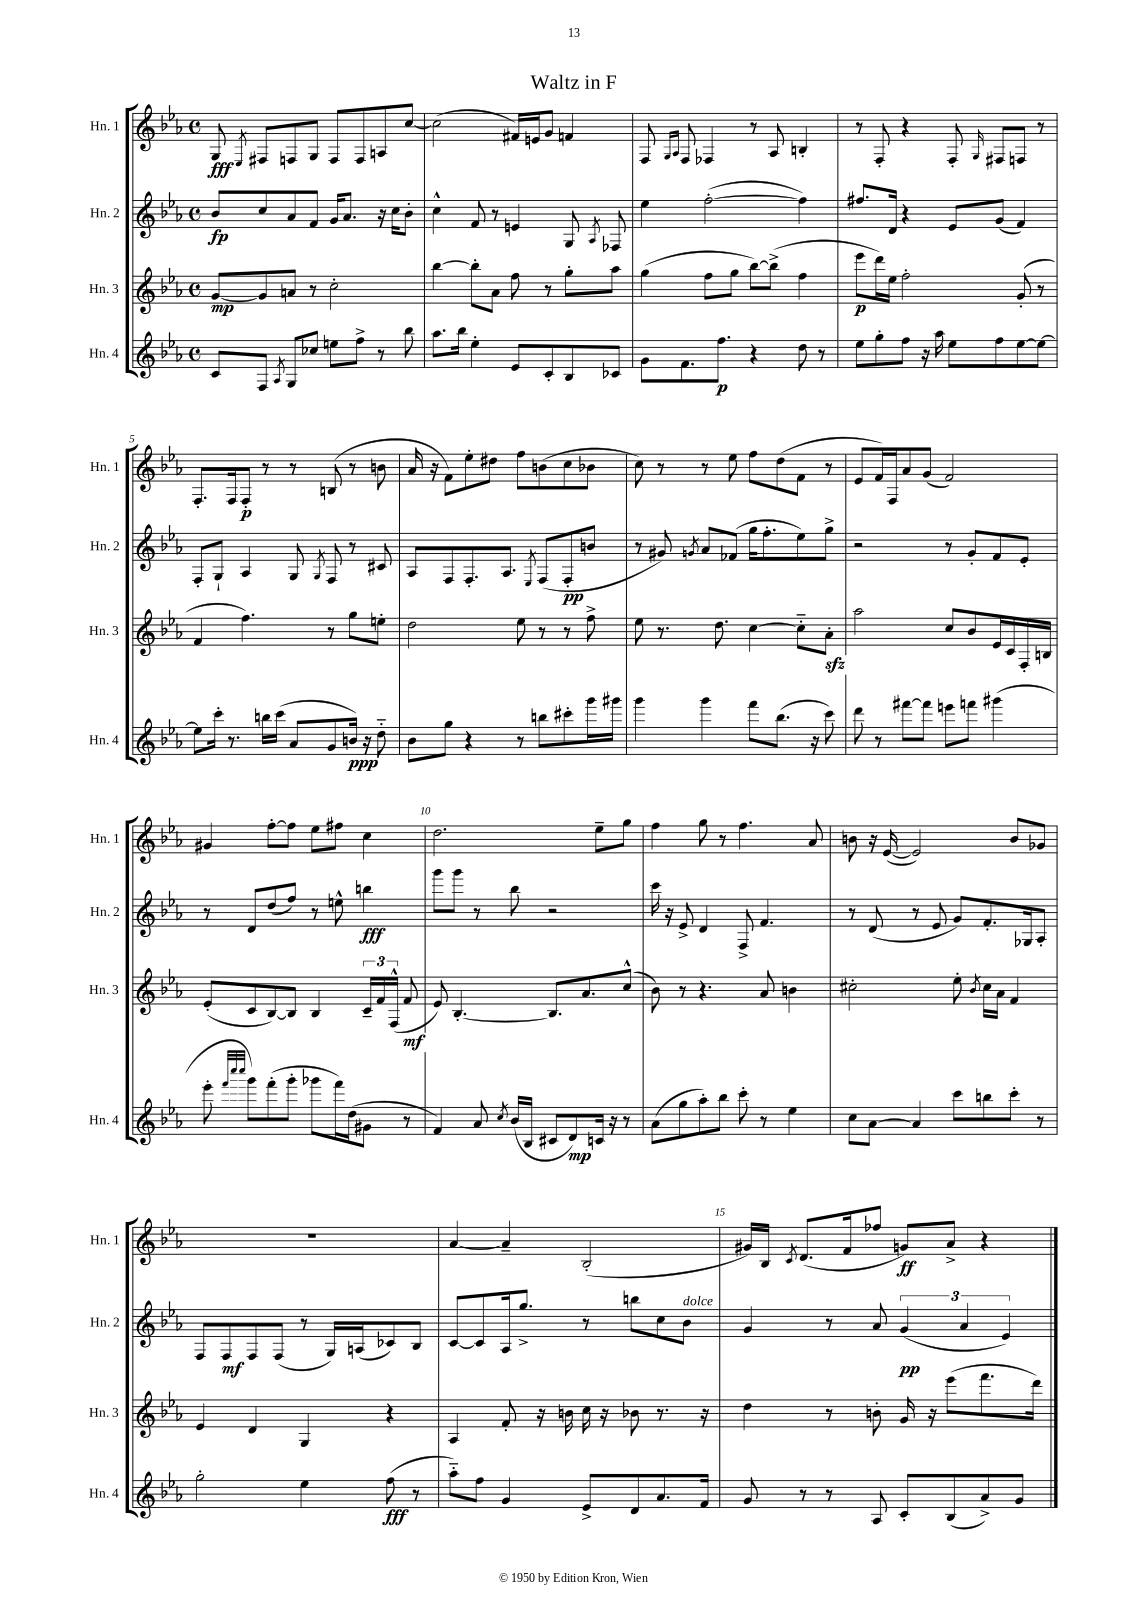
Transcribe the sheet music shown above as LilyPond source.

\header { title = "Waltz in F" }
<<
\new StaffGroup <<
\new Staff = "s0" \with { instrumentName = "Hn. 1" shortInstrumentName = "Hn. 1" } {
    \clef treble \key ees \major \defaultTimeSignature \time 4/4
    \autoBeamOff g8\fff \acciaccatura { ees8 } fis8[ f8 g8] f8[ f8 a8 c''8]~ |
    c''2( fis'16[) e'16 g'8] f'4 |
    f8 \grace { g16[ aes16] } f8 fes4 r8 aes8 b4-. |
    r8 f8-. r4 f8-. \grace { g16 } fis8[ f8] r8 |
    f8.[-. f16 f8]-.\p r8 r8 b8( r8 b'8 |
    aes'16 r16 f'8[) ees''8-. dis''8] f''8[ b'8( c''8 bes'8] |
    c''8) r8 r8 ees''8 f''8[ d''8( f'8] r8 |
    ees'8[ f'16) f16 aes'8 g'8]( f'2) |
    gis'4 f''8[~-. f''8] ees''8[ fis''8] c''4 |
    d''2. ees''8[-- g''8] |
    f''4 g''8 r8 f''4. aes'8 |
    b'8 r16 ees'16~( ees'2) b'8[ ges'8] |
    R1 |
    aes'4~ aes'4-- bes2-.( |
    gis'16[) bes16] \acciaccatura { c'8 } d'8.[( f'16 fes''8] g'8[\ff) aes'8]-> r4 \bar "|." |
}
\new Staff = "s1" \with { instrumentName = "Hn. 2" shortInstrumentName = "Hn. 2" } {
    \clef treble \key ees \major \defaultTimeSignature \time 4/4
    \autoBeamOff bes'8[\fp c''8 aes'8 f'8] g'16[ aes'8.] r16 c''16[ bes'8]-. |
    c''4-^ f'8 r8 e'4 g8 \acciaccatura { aes8 } fes8 |
    ees''4 f''2~-.( f''4) |
    fis''8.[ d'16] r4 ees'8[ g'8]( f'4) |
    f8[-. g8]-! aes4 g8 \acciaccatura { g8 } f8 r8 cis'8 |
    aes8[ f8 f8.-. aes8.] \acciaccatura { ees8 } f8[( f8-.\pp b'8] |
    r8 gis'8) \acciaccatura { g'8 } aes'8[ fes'8]( g''16[ f''8.-. ees''8) g''8]-> |
    r2 r8 g'8[-. f'8 ees'8]-. |
    r8 d'8[ d''8( f''8]) r8 e''8-^ b''4\fff |
    g'''8[ g'''8] r8 bes''8 r2 |
    c'''16 r16 ees'8-> d'4 f8-> f'4. |
    r8 d'8( r8 ees'8 g'8[) f'8.-. ges16 aes8]-. |
    f8[ f8\mf f8 f8]( r8 g16[) a16( ces'8) bes8] |
    c'8[~ c'8 aes16 g''8.]-> r8 b''8[ c''8 bes'8]^\markup { \italic "dolce" } |
    g'4 r8 aes'8 \tuplet 3/2 { g'4\pp( aes'4 ees'4) } \bar "|." |
}
\new Staff = "s2" \with { instrumentName = "Hn. 3" shortInstrumentName = "Hn. 3" } {
    \clef treble \key ees \major \defaultTimeSignature \time 4/4
    \autoBeamOff g'8[~\mp g'8 a'8] r8 c''2-. |
    bes''4~ bes''8[-. aes'8] f''8 r8 g''8[-. aes''8] |
    g''4( f''8[ g''8] bes''8[~) bes''8]->( f''4 |
    ees'''8[\p d'''16) ees''16] f''2-. g'8-.( r8 |
    f'4 f''4.) r8 g''8[ e''8]-. |
    d''2 ees''8 r8 r8 f''8-> |
    ees''8 r8. d''8. c''4~ c''8[-_ aes'8]-.\sfz |
    aes''2 c''8[ bes'8 ees'16 c'16 f16-. b16] |
    ees'8[-.( c'8 bes8~) bes8] bes4 \tuplet 3/2 { c'16[-- f'16 f16]-^( } f'8\mf |
    ees'8) bes4.~-. bes8.[ aes'8. c''8]-^( |
    bes'8) r8 r4. aes'8 b'4 |
    cis''2-. ees''8-. \acciaccatura { bes'8 } cis''16[ aes'16] f'4 |
    ees'4 d'4 g4 r4 |
    aes4 f'8-. r16 b'16 c''16 r16 bes'8 r8. r16 |
    d''4 r8 b'8-. g'16 r16 ees'''8[( f'''8. d'''16]) \bar "|." |
}
\new Staff = "s3" \with { instrumentName = "Hn. 4" shortInstrumentName = "Hn. 4" } {
    \clef treble \key ees \major \defaultTimeSignature \time 4/4
    \autoBeamOff c'8[ f8] \acciaccatura { aes8 } g8[ ces''8] e''8[ f''8]-> r8 bes''8 |
    aes''8.[ bes''16] ees''4-. ees'8[ c'8-. bes8 ces'8] |
    g'8[ f'8. f''8.]\p r4 d''8 r8 |
    ees''8[ g''8-. f''8] r16 aes''16 ees''8[ f''8 ees''8~ ees''8]~ |
    ees''8[ c'''16]-. r8. b''16[ c'''16]( aes'8[ g'8 b'16]\ppp) r16 d''8-_ |
    bes'8[ g''8] r4 r8 b''8[ cis'''8-. g'''16 gis'''16] |
    g'''4 g'''4 f'''8[ bes''8.]( r16 c'''8) |
    d'''8 r8 fis'''8[~ fis'''8] e'''8[ f'''8] gis'''4( |
    ees'''8-. \grace { f'''32[ c''''32 c''''32] } g'''8[) f'''8-.( g'''8]-. ges'''8[ f'''16) d''16( gis'8] r8 |
    f'4) aes'8 \acciaccatura { c''8 } bes'16[( bes16] cis'8[ d'8\mp) c'16] r16 r8 |
    aes'8[( g''8 aes''8-.) bes''8] c'''8-. r8 ees''4 |
    c''8[ aes'8]~ aes'4 c'''8[ b''8 c'''8]-. r8 |
    g''2-. ees''4 f''8\fff( r8 |
    aes''8[-_) f''8] g'4 ees'8[-> d'8 aes'8. f'16] |
    g'8 r8 r8 aes8 c'8[-. bes8( aes'8->) g'8] \bar "|." |
}
>>
>>
\layout { \context { \Score \override BarNumber.break-visibility = ##(#f #t #t) barNumberVisibility = #(every-nth-bar-number-visible 5) } }
